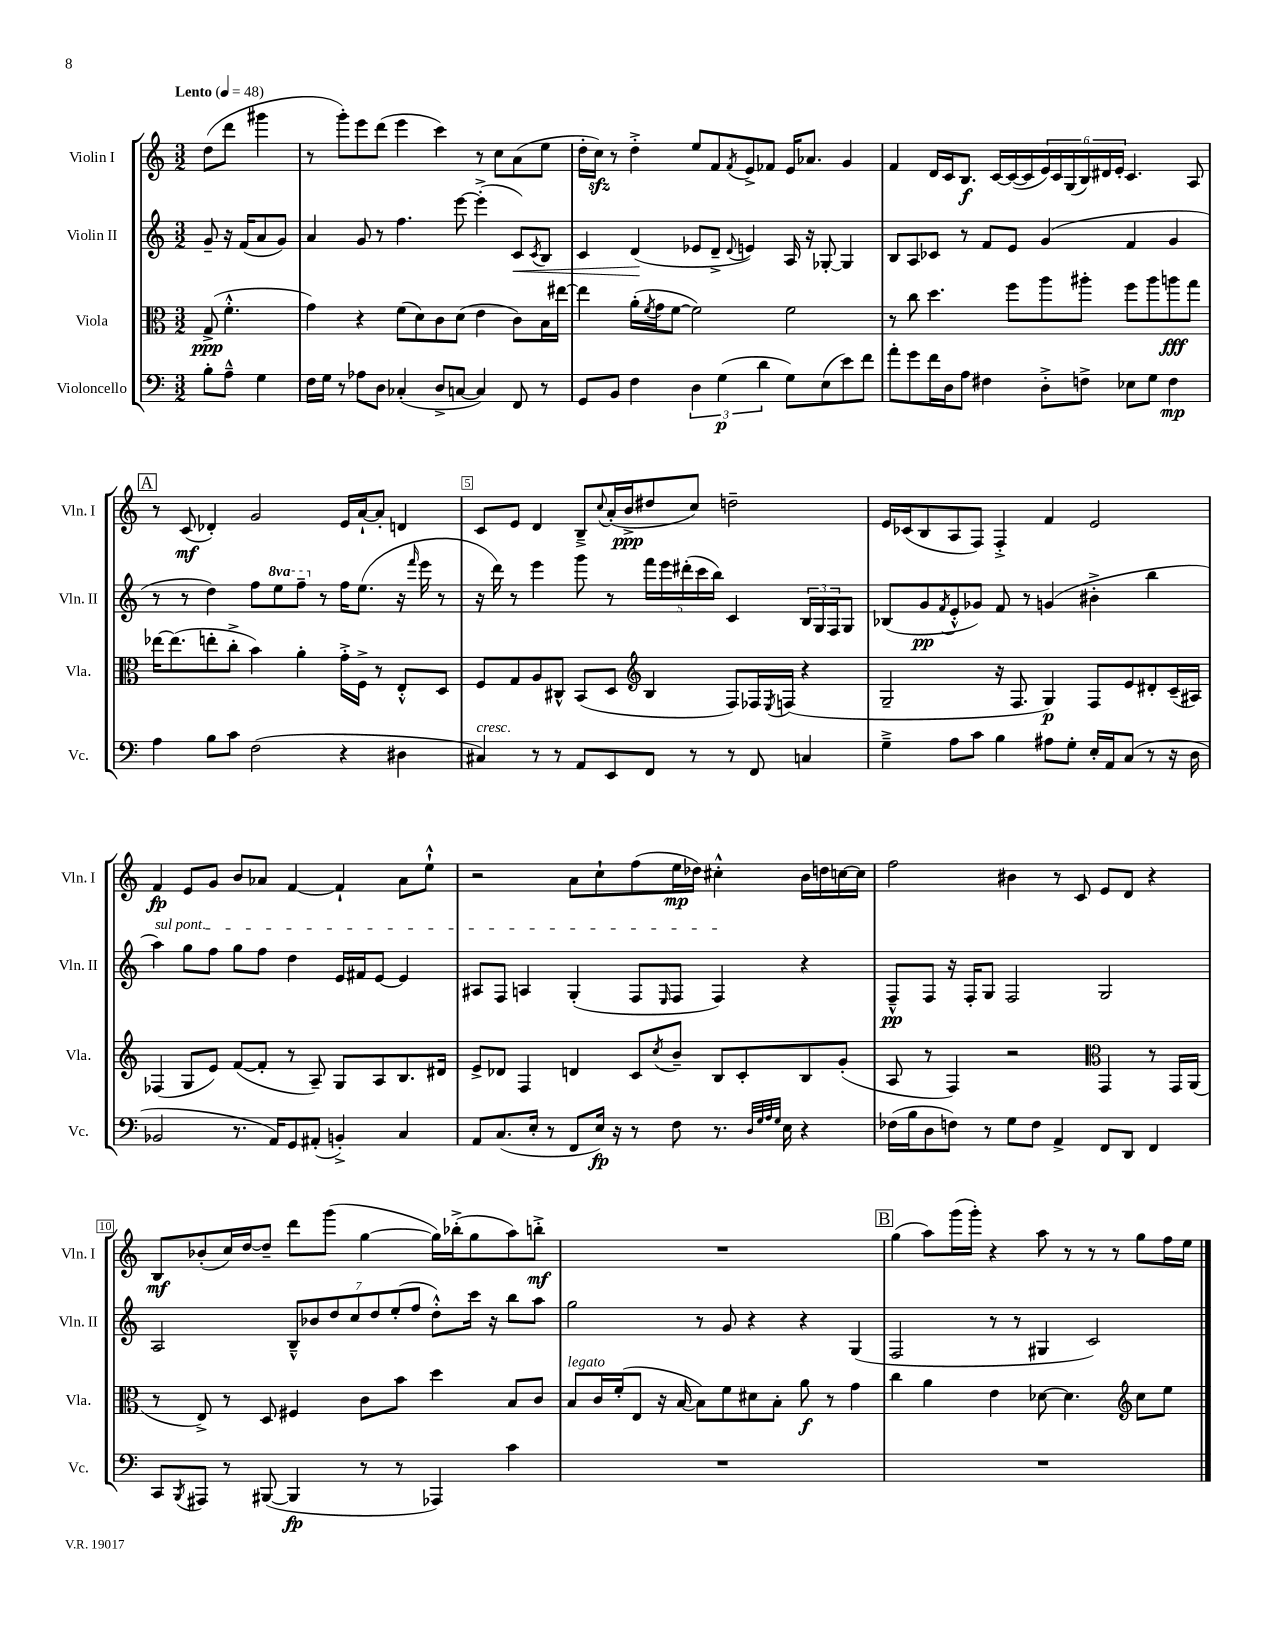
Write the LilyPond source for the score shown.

<<
\new StaffGroup <<
\new Staff = "s0" \with { instrumentName = "Violin I" shortInstrumentName = "Vln. I" } {
    \clef treble \key c \major \numericTimeSignature \time 3/2 \partial 2 \tempo "Lento" 4 = 48
    d''8( d'''8 gis'''4 |
    r8 g'''8-.) e'''8 d'''8( e'''4 c'''4) r8 c''8 a'8( e''8 |
    d''16-. c''16\sfz) r8 d''4-.-> e''8 f'8 \acciaccatura { f'8 } e'8-> fes'8 e'16 aes'8. g'4 |
    f'4 d'16 c'16 b8.\f c'16~ c'16~( c'16 \tuplet 6/4 { e'16) c'16 g16( b16) dis'16 e'16-. } c'4. a8 |
    \mark \markup { \box "A" } r8 c'8\mf( des'4-.) g'2 e'16 a'16~-! a'8-. d'4 |
    c'8 e'8 d'4 b8---> \appoggiatura { c''8 } a'16-.( b'16->\ppp dis''8 c''8) d''2-- |
    e'16 ces'16( b8 a8 f8) f4-.-> f'4 e'2 |
    f'4\fp e'8 g'8 b'8 aes'8 f'4~ f'4-! aes'8 e''8-!-^ |
    r2 a'8 c''8-! f''8( e''16\mp des''16) cis''4-.-^ b'16 d''16 c''16~ c''16 |
    f''2 bis'4 r8 c'8 e'8 d'8 r4 |
    b8\mf bes'8-.( c''16) d''16~ d''8-- d'''8 g'''8( g''4~ g''16) bes''16-.->( g''8 a''8) b''8-.->\mf |
    R1. |
    \mark \markup { \box "B" } g''4( a''8) g'''16( g'''16-.) r4 a''8 r8 r8 r8 g''8 f''16 e''16 \bar "|." |
}
\new Staff = "s1" \with { instrumentName = "Violin II" shortInstrumentName = "Vln. II" } {
    \clef treble \key c \major \numericTimeSignature \time 3/2 \set Staff.ottavationMarkups = #ottavation-simple-ordinals \partial 2
    g'8-- r16 f'16( a'8 g'8) |
    a'4 g'8 r8 f''4. e'''8~ e'''4-.->( c'8\<) \acciaccatura { c'8 } b8 |
    c'4 d'4\!( ees'8 d'8---> \appoggiatura { d'8 } e'4) a16 r16 ges8~-. ges4 |
    b8 a8 ces'8 r8 f'8 e'8 g'4( f'4 g'4 |
    \mark \markup { \box "A" } r8 r8 d''4) f''8 \ottava #1 e'''8 f'''8-- \ottava #0 r8 f''16 e''8.( r16 \grace { f'''16 } e'''16 r8 |
    r16 d'''16) r8 e'''4 g'''8 r8 \tuplet 5/4 { f'''16 e'''16 dis'''16-.( c'''16 b''16) } c'4 \tuplet 3/2 { b16 g16 f16 } g8 |
    bes8( g'8\pp \acciaccatura { f'8 } e'8-.-^ ges'8) f'8 r8 g'4( bis'4-.-> b''4 |
    \once \override TextSpanner.bound-details.left.text = \markup { \italic "sul pont." } a''4\startTextSpan) g''8 f''8 g''8 f''8 d''4 e'16 fis'16 e'8~ e'4 |
    ais8 f8 a4 g4-.( f8 \grace { e16 } f8 f4\stopTextSpan) r4 |
    f8---^\pp f8 r16 f16-. g8 f2 g2 |
    a2 \tuplet 7/4 { b8---^ bes'8 d''8 c''8 d''8 e''8-.( f''8 } d''8-.-^) c'''16 r16 b''8 a''8 |
    g''2 r8 g'8 r4 r4 g4( |
    \mark \markup { \box "B" } f2 r8 r8 gis4 c'2) \bar "|." |
}
\new Staff = "s2" \with { instrumentName = "Viola" shortInstrumentName = "Vla." } {
    \clef alto \key c \major \numericTimeSignature \time 3/2 \partial 2
    g8->\ppp( f'4.-.-^ |
    g'4) r4 f'8( d'8) c'8 d'8( e'4 c'8) b16 eis''16~ |
    eis''4 a'16-.( \acciaccatura { f'8 } g'16 f'8~ f'2) f'2 |
    r8 c''8 d''4. f''8 a''8 ais''8-. f''8 ais''8 a''8\fff g''8 |
    \mark \markup { \box "A" } ees''16~ ees''8.( e''8-. c''8-.-> b'4) a'4-. g'16-.-> f16-> r8 e8-.-^ d8 |
    f8 g8 a8 cis8-^ b,8( d8 \clef treble b4 f8) fes16 \acciaccatura { e8 } f16( r4 |
    g2-- r16 f8. g4\p) f8 e'8 dis'8-. c'16--( ais16) |
    fes4( g8 e'8) f'8~( f'8-. r8 a8--) g8 a8 b8. dis'16 |
    e'8-> des'8 f4 d'4 c'8 \acciaccatura { c''8 } b'8-- b8 c'8-. b8 g'8-.( |
    a8 r8 f4) r2 \clef alto g,4 r8 g,16 a,16( |
    r8 e8->) r8 d8 fis4 c'8 b'8 d''4 b8 c'8 |
    b8^\markup { \italic "legato" } c'16 f'16-.( e8 r16 b16~ b8) f'8 dis'8 b8-. a'8\f r8 g'4 |
    \mark \markup { \box "B" } c''4 a'4 e'4 des'8~ des'4. \clef treble c''8 e''8 \bar "|." |
}
\new Staff = "s3" \with { instrumentName = "Violoncello" shortInstrumentName = "Vc." } {
    \clef bass \key c \major \numericTimeSignature \time 3/2 \partial 2
    b8-. a8---^ g4 |
    f16 g16 r8 aes8 d8 ces4-.( d8-> c8~ c4) f,8 r8 |
    g,8 b,8 f4 \tuplet 3/2 { d4 g4\p( d'4 } g8) e8( e'8) f'8 |
    a'8-. g'8 f'16 d16 a8 fis4 d8-.-> f8-> ees8 g8 f4\mp |
    \mark \markup { \box "A" } a4 b8 c'8 f2( r4 dis4 |
    cis4^\markup { \italic "cresc." }) r8 r8 a,8 e,8 f,8 r8 r8 f,8 c4 |
    g4---> a8 c'8 b4 ais8 g8-. e16-. a,16 c8( r8 r16 d16 |
    bes,2 r8. a,16) g,8 ais,8-.( b,4-.->) c4 |
    a,8 c8.( e16-. r8 f,8 e16\fp) r16 r8 f8 r8. \grace { d32 g32 a32 g32 } e16 r4 |
    fes16( b16 d8 f8) r8 g8 f8 a,4-> f,8 d,8 f,4 |
    c,8 \acciaccatura { b,,8 } ais,,8 r8 bis,,8~( bis,,4\fp r8 r8 aes,,4) c'4 |
    R1. |
    \mark \markup { \box "B" } R1. \bar "|." |
}
>>
>>
\layout { \context { \Score \override BarNumber.break-visibility = ##(#f #t #t) barNumberVisibility = #(every-nth-bar-number-visible 5) \override BarNumber.stencil = #(make-stencil-boxer 0.1 0.3 ly:text-interface::print) } }
